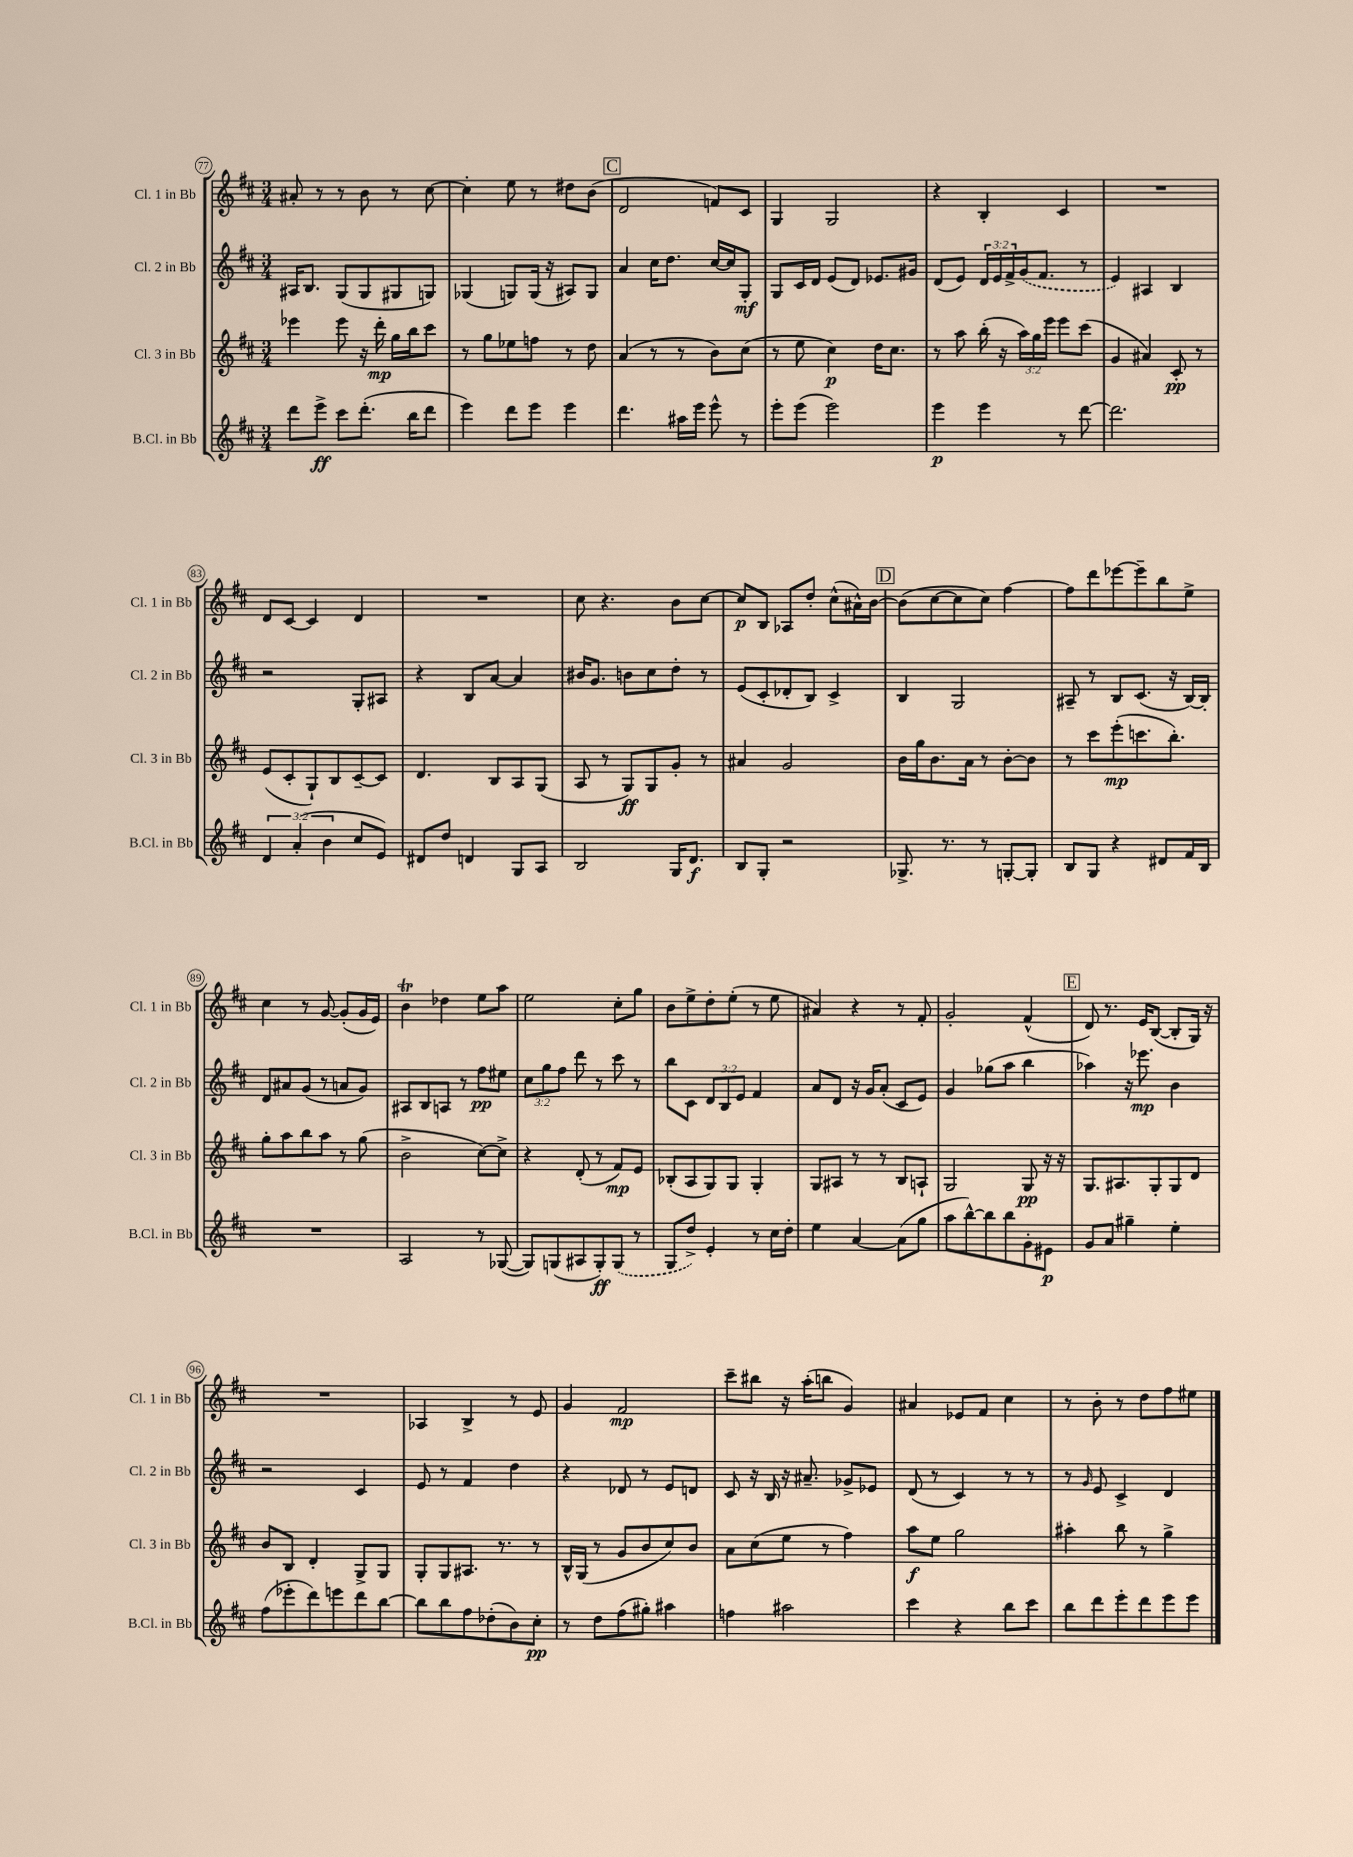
<<
\new StaffGroup <<
\new Staff = "s0" \with { instrumentName = "Cl. 1 in Bb" shortInstrumentName = "Cl. 1 in Bb" } {
    \clef treble \key d \major \numericTimeSignature \time 3/4
    ais'8-. r8 r8 b'8 r8 cis''8~ |
    cis''4-. e''8 r8 dis''8 b'8( |
    \mark \markup { \box "C" } d'2 f'8) cis'8 |
    g4 g2 |
    r4 b4-. cis'4 |
    R2. |
    d'8 cis'8~ cis'4 d'4 |
    R2. |
    cis''8 r4. b'8 cis''8~ |
    cis''8\p b8 aes8 d''8-. cis''8-^( ais'16-^) b'16~ |
    \mark \markup { \box "D" } b'8( cis''8~ cis''8 cis''8) fis''4~ |
    fis''8 d'''8 ees'''8~ ees'''8-- b''8 e''8-> |
    cis''4 r8 g'8~ g'8-.( g'16 e'16) |
    b'4\trill des''4 e''8 a''8 |
    e''2 cis''8-. g''8 |
    b'8 e''8-> d''8-. e''8-.( r8 e''8 |
    ais'4) r4 r8 fis'8-. |
    g'2-. fis'4-^( |
    \mark \markup { \box "E" } d'8) r8. e'16 b8~( b8-. g16) r16 |
    R2. |
    aes4 b4-> r8 e'8 |
    g'4 fis'2\mp |
    cis'''8-- bis''8 r16 a''16-.( b''8 g'4) |
    ais'4 ees'8 fis'8 cis''4 |
    r8 b'8-. r8 d''8 fis''8 eis''8 \bar "|." |
}
\new Staff = "s1" \with { instrumentName = "Cl. 2 in Bb" shortInstrumentName = "Cl. 2 in Bb" } {
    \clef treble \key d \major \numericTimeSignature \time 3/4 \override Staff.TupletNumber.text = #tuplet-number::calc-fraction-text
    ais16 b8. g8( g8 gis8 g8) |
    ges4( g8) g16( r16 ais8) g8 |
    \mark \markup { \box "C" } a'4 cis''16 d''8. cis''16~ cis''16 g8-.\mf |
    g8 cis'16 d'16 e'8( d'8) ees'8. gis'16 |
    d'8( e'8) \tuplet 3/2 { d'16 e'16 fis'16-> } \once \slurDashed g'16( fis'8. r8 |
    e'4) ais4 b4 |
    r2 g8-. ais8 |
    r4 b8 a'8~ a'4 |
    bis'16 g'8. b'8 cis''8 d''8-. r8 |
    e'8( cis'8-. des'8-. b8) cis'4-> |
    \mark \markup { \box "D" } b4 g2 |
    ais8-- r8 b8 cis'8.( r16 b16~) b16-. |
    d'8 ais'8 g'8( r8 a'8 g'8) |
    ais8 b8 a8 r8 fis''8\pp eis''8 |
    \tuplet 3/2 { cis''8 g''8 fis''8 } d'''8 r8 cis'''8 r8 |
    b''8 cis'8 \tuplet 3/2 { d'8 b8 e'8 } fis'4 |
    a'8 d'8 r16 g'16 a'8-.( cis'8 e'8) |
    g'4 ges''8( a''8 b''4 |
    \mark \markup { \box "E" } aes''4) r16 ees'''8.\mp b'4 |
    r2 cis'4 |
    e'8 r8 fis'4 d''4 |
    r4 des'8 r8 e'8 d'8 |
    cis'8 r16 b16 r16 ais'8.-- ges'8-> ees'8 |
    d'8( r8 cis'4) r8 r8 |
    r8 \grace { g'16 } e'8 cis'4-> d'4 \bar "|." |
}
\new Staff = "s2" \with { instrumentName = "Cl. 3 in Bb" shortInstrumentName = "Cl. 3 in Bb" } {
    \clef treble \key d \major \numericTimeSignature \time 3/4 \override Staff.TupletNumber.text = #tuplet-number::calc-fraction-text
    ees'''4 ees'''8 r16 d'''16-.\mp g''16 b''16 cis'''8 |
    r8 g''8 ees''8 f''8 r8 d''8 |
    \mark \markup { \box "C" } a'4( r8 r8 b'8) cis''8( |
    r8 e''8 cis''4\p) d''16 cis''8. |
    r8 a''8 b''16-.( r16 \tuplet 3/2 { a''16) g''16 e'''16 } e'''8 cis'''8( |
    g'4 ais'4) cis'8-.\pp r8 |
    e'8( cis'8-. g8-!) b8 cis'8~-- cis'8 |
    d'4. b8 a8 g8( |
    a8 r8 g8\ff) g8 g'8-. r8 |
    ais'4 g'2 |
    \mark \markup { \box "D" } b'16 g''16 b'8. a'16 r8 b'8~-. b'8 |
    r8 cis'''8 e'''8-.\mp( c'''8. b''8.-.) |
    g''8-. a''8 b''8 a''8 r8 g''8( |
    b'2-> cis''8~) cis''8-> |
    r4 d'8-.( r8 fis'8\mp) e'8 |
    bes8-.( a8 g8) g8 g4-. |
    g8 ais8 r8 r8 b8 a8-! |
    g2 g8\pp r16 r16 |
    \mark \markup { \box "E" } g8. ais8. g8-. g8 d'8 |
    b'8 b8 d'4-. g8-> g8 |
    g8-. g8 ais8. r8. r8 |
    b16-^ g16( r8 g'8 b'8 cis''8) b'8 |
    a'8 cis''8( e''8 r8 fis''4) |
    a''8\f e''8 g''2 |
    ais''4-. b''8 r8 g''4-> \bar "|." |
}
\new Staff = "s3" \with { instrumentName = "B.Cl. in Bb" shortInstrumentName = "B.Cl. in Bb" } {
    \clef treble \key d \major \numericTimeSignature \time 3/4 \override Staff.TupletNumber.text = #tuplet-number::calc-fraction-text
    d'''8 e'''8->\ff cis'''8 d'''8.-.( b''16 d'''8 |
    e'''4) d'''8 e'''8 e'''4 |
    \mark \markup { \box "C" } d'''4. ais''16 e'''16 e'''8-^ r8 |
    e'''8-. e'''8( e'''2) |
    e'''4\p e'''4 r8 d'''8~ |
    d'''2. |
    \tuplet 3/2 { d'4 a'4-.( b'4 } cis''8 e'8) |
    dis'8 d''8 d'4 g8 a8 |
    b2 g16 d'8.\f |
    b8 g8-. r2 |
    \mark \markup { \box "D" } ges8.-> r8. r8 g8~-. g8-. |
    b8 g8 r4 dis'8 fis'16 b16 |
    R2. |
    a2 r8 ges8~( |
    ges8) g8( ais8 g8-.\ff) \once \slurDashed g8( r8 |
    g8 d''8->) e'4-. r8 cis''16 d''16-. |
    e''4 a'4~ a'8( g''8 |
    a''8 b''8~-^) b''8 b''8 g'8-. eis'8\p |
    \mark \markup { \box "E" } g'8 a'8 gis''4-- e''4-. |
    fis''8( ees'''8-. d'''8) e'''8 d'''8 b''8~ |
    b''8 b''8 fis''8 des''8-.( b'8) cis''8-.\pp |
    r8 d''8 fis''8( gis''8-.) ais''4 |
    f''4 ais''2 |
    cis'''4 r4 b''8 cis'''8 |
    b''8 d'''8 e'''8-. d'''8 e'''8 e'''8 \bar "|." |
}
>>
>>
\layout { \context { \Score currentBarNumber = #77 \override BarNumber.stencil = #(make-stencil-circler 0.1 0.3 ly:text-interface::print) } }
